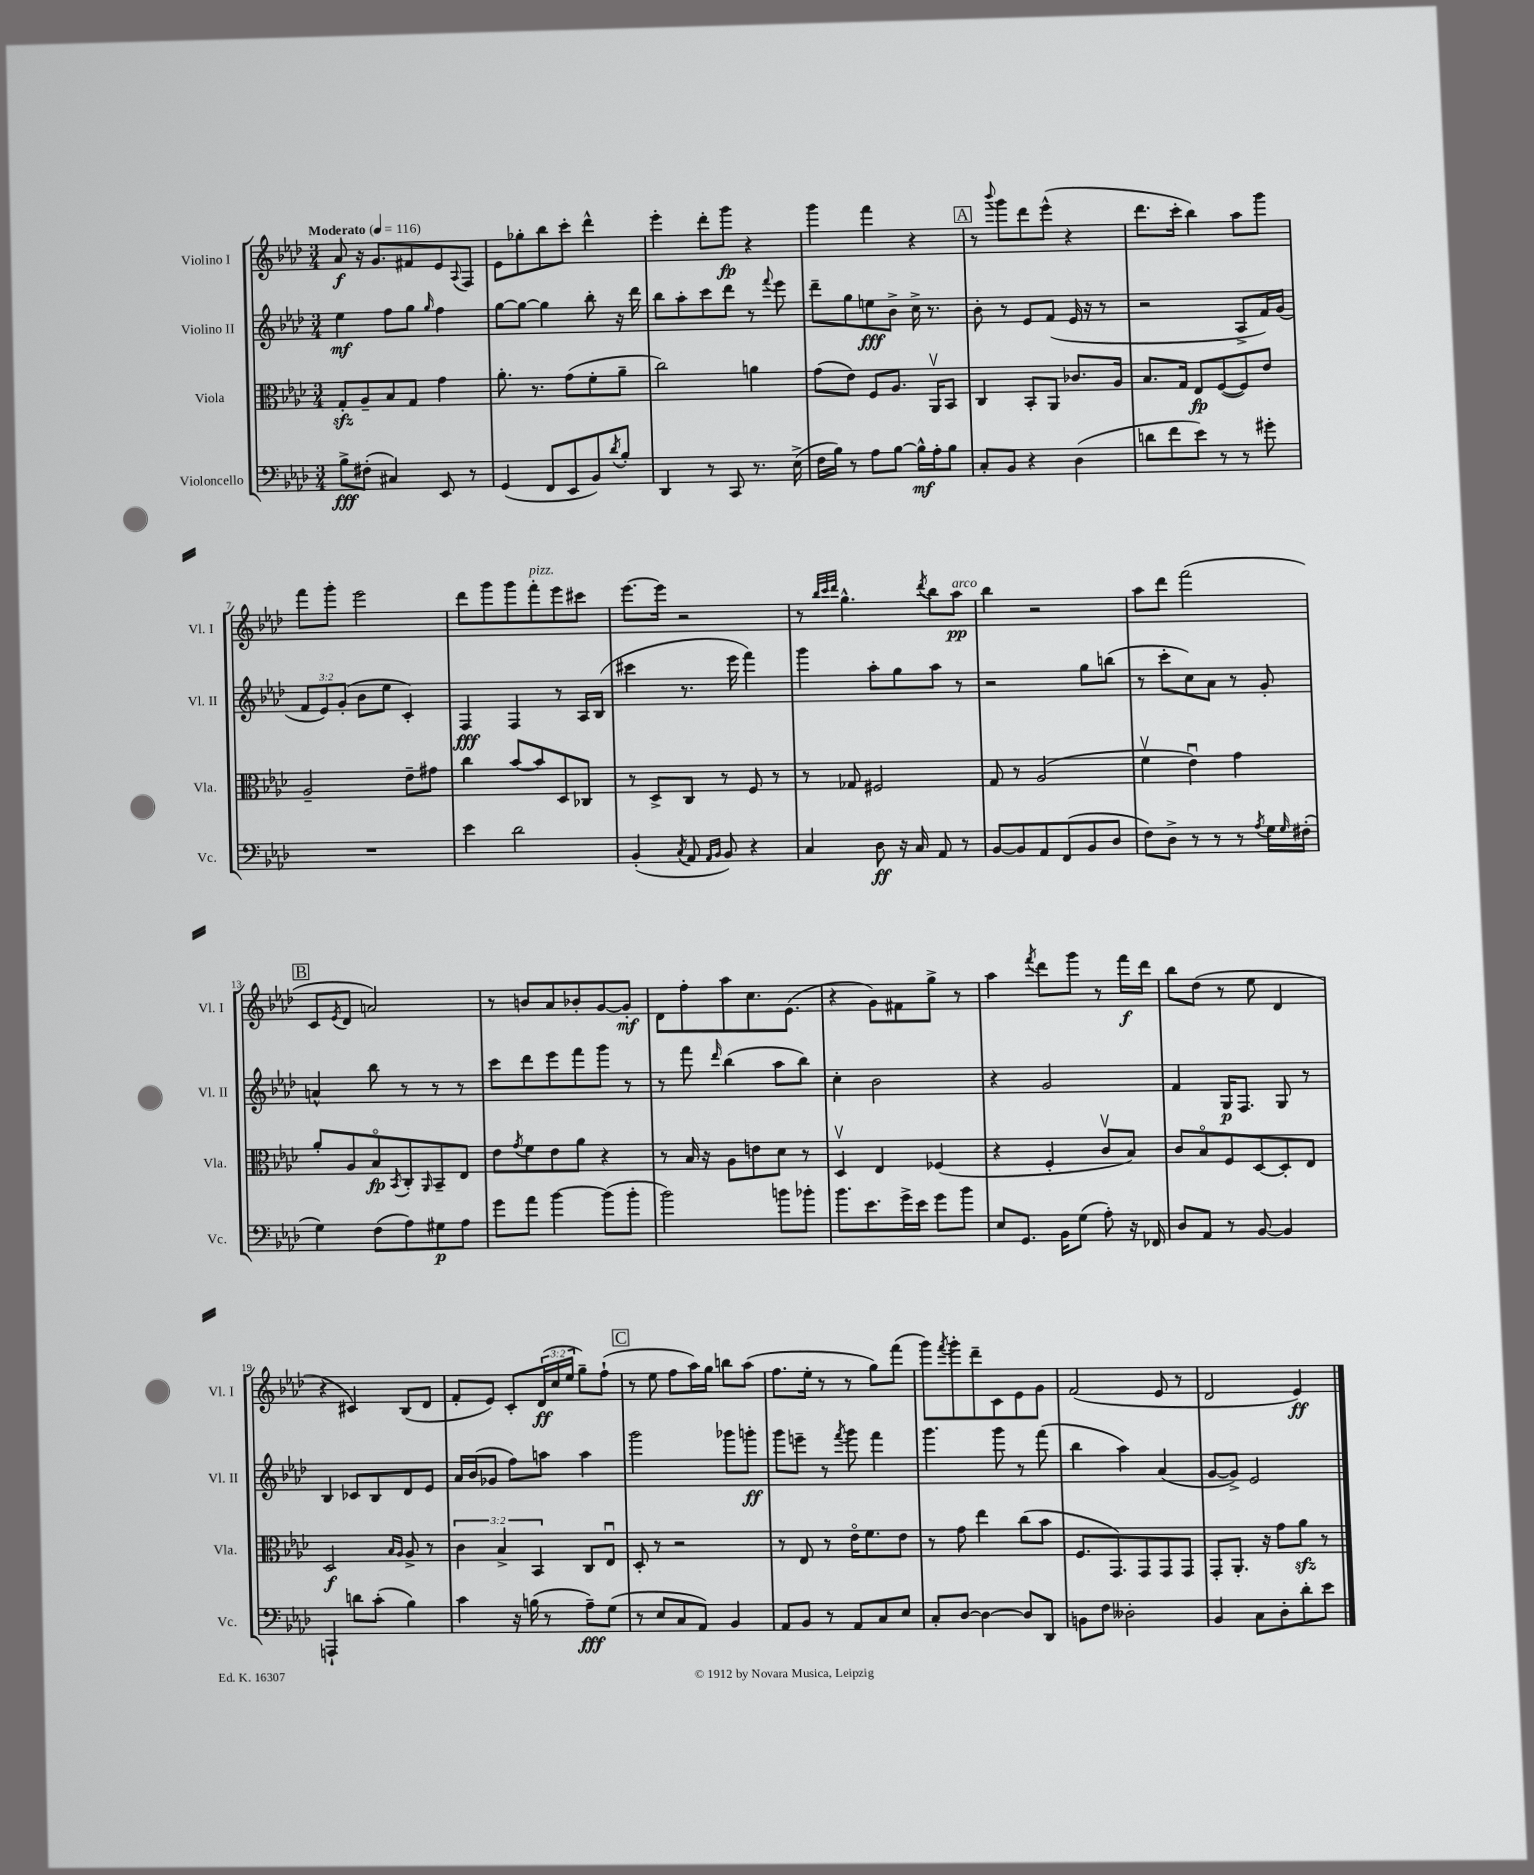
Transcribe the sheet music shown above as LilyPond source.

<<
\new StaffGroup <<
\new Staff = "s0" \with { instrumentName = "Violino I" shortInstrumentName = "Vl. I" } {
    \clef treble \key aes \major \numericTimeSignature \time 3/4 \override Staff.TupletNumber.text = #tuplet-number::calc-fraction-text \tempo "Moderato" 4 = 116
    aes'8\f r16 g'8. fis'8 ees'8 \appoggiatura { aes8 } f8 |
    ees'8 ges''8-. bes''8 c'''8-. des'''4-^ |
    ees'''4-. des'''8-. g'''8\fp r4 |
    g'''4 f'''4 r4 |
    \mark \markup { \box "A" } r8 \appoggiatura { bes'''8 } g'''8 des'''8 ees'''8-^( r4 |
    des'''8. c'''16-. bes''4) aes''8 g'''8 |
    f'''8 g'''8-. ees'''2 |
    des'''8 g'''8 g'''8 f'''8-.^\markup { \italic "pizz." } ees'''8 cis'''8 |
    ees'''8.~ ees'''16 r2 |
    r8 \grace { bes''32 c'''32 des'''32 } g''4.-^ \acciaccatura { des'''8 } bes''8 aes''8\pp^\markup { \italic "arco" } |
    bes''4 r2 |
    aes''8 des'''8 f'''2( |
    \mark \markup { \box "B" } c'8 \acciaccatura { ees'8 } des'8 a'2) |
    r8 b'8 aes'8 bes'8-. g'8~ g'8-.\mf |
    des'8 f''8-. aes''8 c''8. ees'8.( |
    r4 g'8) fis'8 g''8-> r8 |
    aes''4 \acciaccatura { f'''8 } des'''8 g'''8 r8 f'''16\f des'''16 |
    bes''8 des''8( r8 ees''8 des'4 |
    r4 cis'4) bes8( des'8 |
    f'8-. ees'8) c'8-. \tuplet 3/2 { des'16\ff( c''16 ees''16 } g''8--) f''8-!( |
    \mark \markup { \box "C" } r8 ees''8 f''8 aes''16) g''16 b''8 aes''8( |
    f''8. ees''16-. r8 r8 g''8) f'''8( |
    g'''8) \acciaccatura { f'''8 } g'''8-. des'''8-- c'8 ees'8 g'8 |
    f'2( ees'8 r8 |
    des'2 ees'4\ff) \bar "|." |
}
\new Staff = "s1" \with { instrumentName = "Violino II" shortInstrumentName = "Vl. II" } {
    \clef treble \key aes \major \numericTimeSignature \time 3/4 \override Staff.TupletNumber.text = #tuplet-number::calc-fraction-text
    ees''4\mf f''8 g''8 \grace { g''16 } f''4 |
    g''8~ g''8~ g''4 bes''8-. r16 des'''16 |
    bes''8 aes''8-. c'''8 des'''8 r8 \appoggiatura { f'''8 } ees'''8 |
    des'''8-- g''8 e''8\fff bes'8-> c''16-> r8. |
    \mark \markup { \box "A" } bes'8-. r8 ees'8 f'8( ees'16 r16 r8 |
    r2 aes8-> f'16) g'16( |
    \tuplet 3/2 { f'8 ees'8) g'8-.( } bes'8 ees''8 c'4-.) |
    f4\fff f4 r8 aes16 bes16( |
    cis'''4 r8. ees'''16 f'''4) |
    g'''4 aes''8-. g''8 aes''8 r8 |
    r2 g''8 b''8( |
    r8 c'''8-. c''8) aes'8 r8 g'8-. |
    \mark \markup { \box "B" } a'4-^ bes''8 r8 r8 r8 |
    c'''8 des'''8 ees'''8 f'''8 g'''8 r8 |
    r8 f'''8 \grace { des'''16 } bes''4( aes''8 bes''8) |
    c''4-. bes'2 |
    r4 g'2 |
    f'4 g16\p f8. g8 r8 |
    bes4 ces'8 bes8 des'8 ees'8 |
    aes'16 bes'16( ges'8 f''8) a''8 a''4 |
    \mark \markup { \box "C" } g'''2 ges'''8 g'''8-.\ff |
    g'''8 e'''8-- r8 \acciaccatura { f'''8 } g'''8 f'''4 |
    g'''4. g'''8 r8 f'''8( |
    bes''4 aes''4) aes'4( |
    g'8~ g'8->) ees'2 \bar "|." |
}
\new Staff = "s2" \with { instrumentName = "Viola" shortInstrumentName = "Vla." } {
    \clef alto \key aes \major \numericTimeSignature \time 3/4 \override Staff.TupletNumber.text = #tuplet-number::calc-fraction-text
    g8-.\sfz aes8-- bes8 g8 g'4 |
    aes'8.-. r8. g'8( f'8-. aes'8-- |
    c''2) a'4 |
    g'8( ees'8) f8 aes8. aes,16\upbow bes,8 |
    \mark \markup { \box "A" } c4 bes,8-. aes,8 ces'8. aes16 |
    bes8. g16 ees8\fp f8~( f8) ees'8 |
    aes2-- ees'8-- gis'8 |
    c''4 bes'8~ bes'8 des8 ces8 |
    r8 des8-> c8 r8 f8 r8 |
    r8 ges8 fis2 |
    g8 r8 aes2( |
    f'4\upbow ees'4\downbow) g'4 |
    \mark \markup { \box "B" } aes'8-. aes8 bes8\flageolet\fp \acciaccatura { bes,8 } c8-. \grace { aes,16 } bes,8-- ees8 |
    ees'8 \acciaccatura { g'8 } f'8 ees'8 aes'8 r4 |
    r8 bes16 r16 aes8 e'8 des'8 r8 |
    des4\upbow ees4 fes4( |
    r4 f4-. c'8\upbow bes8) |
    c'8 bes8\flageolet f8 des8~ des8-. ees8 |
    des2\f \grace { bes16 aes16 } aes8-> r8 |
    \tuplet 3/2 { c'4 bes4-> bes,4 } c8 ees8\downbow |
    \mark \markup { \box "C" } des8-. r8 r2 |
    r8 ees8 r8 ees'16\flageolet f'8. ees'8 |
    r8 g'8 ees''4 c''8( bes'8 |
    f8. g,8.) g,8 g,8 g,8 |
    g,8-. aes,8.-. r16 g'8 aes'8\sfz r8 \bar "|." |
}
\new Staff = "s3" \with { instrumentName = "Violoncello" shortInstrumentName = "Vc." } {
    \clef bass \key aes \major \numericTimeSignature \time 3/4
    bes8->\fff fis8-.( cis4) ees,8 r8 |
    g,4( f,8 ees,8 bes,8) \acciaccatura { des'8 } bes8-. |
    des,4 r8 c,8 r8. ees16->( |
    f16 bes16) r8 aes8 bes8~ bes16-^\mf aes16-. bes8 |
    \mark \markup { \box "A" } c8-. bes,8 r4 des4( |
    d'8 f'8 ees'8) r8 r8 gis'8-. |
    R2. |
    ees'4 des'2 |
    bes,4-.( \acciaccatura { c8 } aes,8 \grace { aes,16 bes,16 } bes,8) r4 |
    c4 des8\ff r16 c16 aes,8 r8 |
    bes,8~ bes,8 aes,8 f,8( bes,8 des8 |
    f8) des8-> r8 r8 r8 \acciaccatura { aes8 } g16 \grace { g16 } fis16-.( |
    \mark \markup { \box "B" } g4) f8( aes8) gis8\p aes8 |
    g'8 aes'8 bes'4~ bes'8( bes'8-. |
    bes'2) b'8 bes'8-. |
    bes'8. ees'8. g'16-> ees'16 g'8 bes'8 |
    ees8 g,8. bes,16 g8( aes8-.) r16 fes,16 |
    des8 aes,8 r8 bes,8~ bes,4 |
    a,,4-! d'8 c'8-.( bes4) |
    c'4 r16 b16( r8 aes8--\fff) g8( |
    \mark \markup { \box "C" } r8 ees8 c8 aes,8) bes,4 |
    aes,8 bes,8 r8 aes,8 c8 ees8 |
    c8-. des8~ des4~ des8 des,8 |
    b,8 f8 deses2-. |
    bes,4 c8 des8-. des'8-. ees'8 \bar "|." |
}
>>
>>
